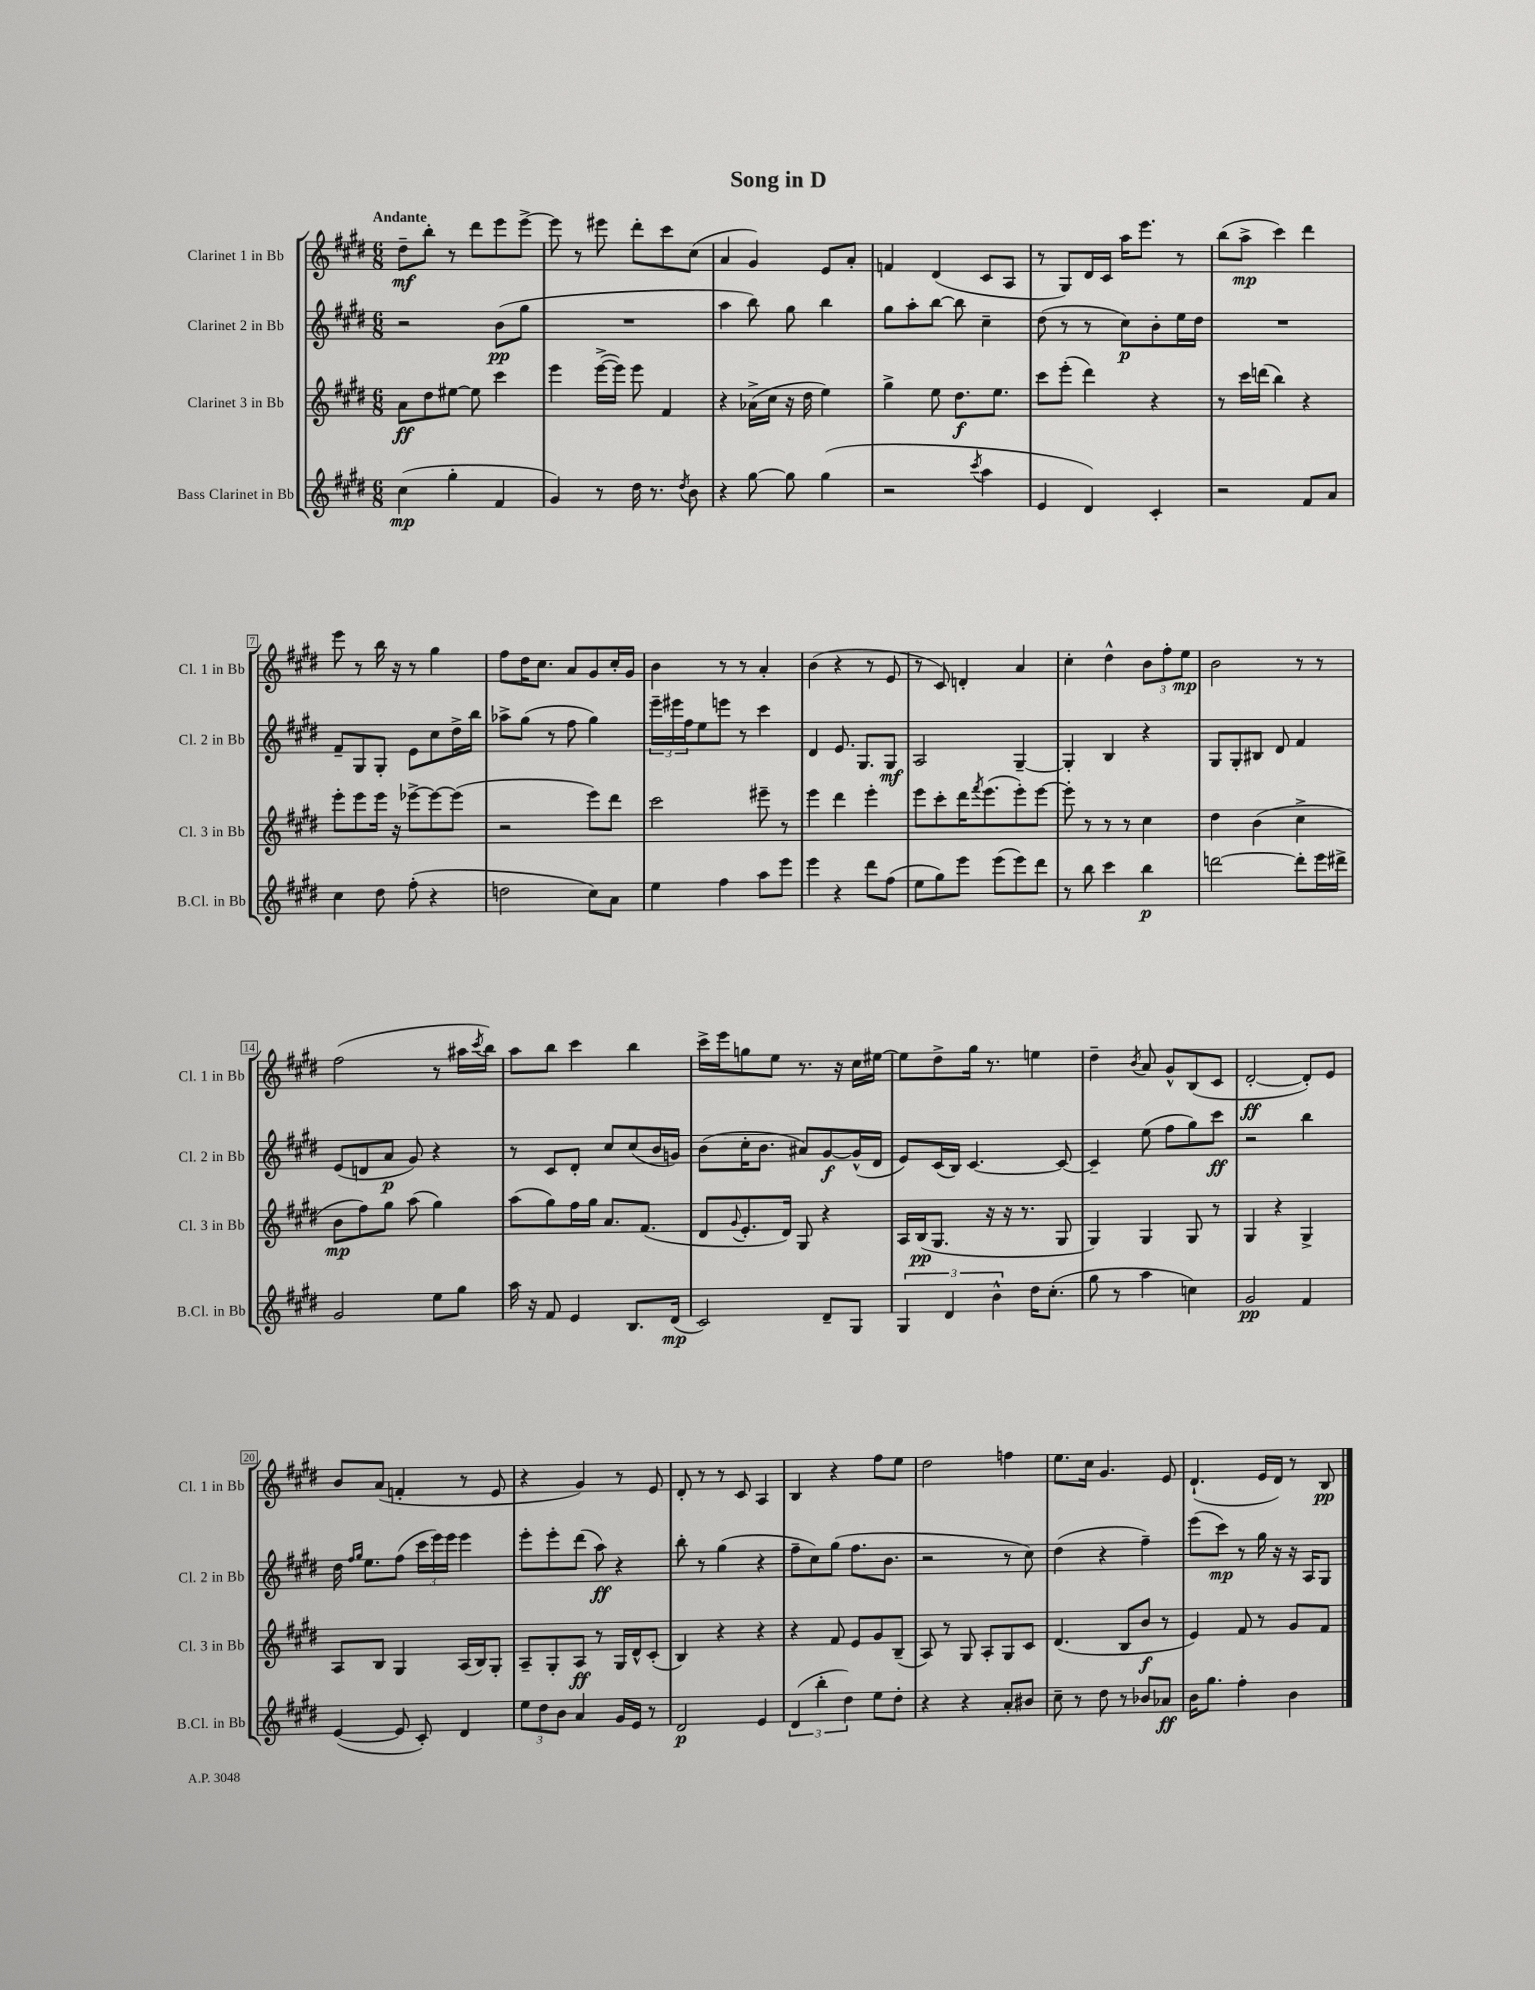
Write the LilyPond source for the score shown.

\header { title = "Song in D" }
<<
\new StaffGroup <<
\new Staff = "s0" \with { instrumentName = "Clarinet 1 in Bb" shortInstrumentName = "Cl. 1 in Bb" } {
    \clef treble \key e \major \numericTimeSignature \time 6/8 \tempo "Andante"
    dis''8--\mf b''8-. r8 dis'''8 e'''8 e'''8~-> |
    e'''8 r8 eis'''8 dis'''8-. cis'''8 cis''8( |
    a'4 gis'4) e'8 a'8-. |
    f'4 dis'4( cis'8 a8 |
    r8 gis8) dis'16 cis'16 a''16 e'''8. r8 |
    b''8( a''8->\mp cis'''4) dis'''4 |
    e'''8 r8 b''16 r16 r8 gis''4 |
    fis''8 dis''16 cis''8. a'8 gis'8 cis''16-. gis'16 |
    b'4 r8 r8 a'4-. |
    b'4( r4 r8 e'8 |
    r8 cis'8) d'4-. a'4 |
    cis''4-. dis''4-^ \tuplet 3/2 { b'8 fis''8-. e''8\mp } |
    b'2 r8 r8 |
    fis''2( r8 ais''16 \acciaccatura { cis'''8 } b''16) |
    a''8 b''8 cis'''4 b''4 |
    cis'''16-> e'''16 g''8 e''8 r8. r16 cis''16 eis''16~ |
    eis''8 dis''8-> gis''16 r8. e''4 |
    dis''4-- \acciaccatura { b'8 } a'8 gis'8-^ b8( cis'8 |
    dis'2~-.\ff dis'8-.) e'8 |
    b'8 a'8( f'4-. r8 e'8 |
    r4 gis'4) r8 e'8 |
    dis'8-. r8 r8 cis'8 a4 |
    b4 r4 fis''8 e''8 |
    dis''2 f''4 |
    e''8. cis''16 gis'4. e'8 |
    dis'4.-!( e'16 dis'16) r8 b8\pp \bar "|." |
}
\new Staff = "s1" \with { instrumentName = "Clarinet 2 in Bb" shortInstrumentName = "Cl. 2 in Bb" } {
    \clef treble \key e \major \numericTimeSignature \time 6/8
    r2 b'8\pp( gis''8 |
    R2. |
    a''4 b''8) gis''8 b''4 |
    gis''8 a''8-. b''8~ b''8 cis''4-- |
    dis''8( r8 r8 cis''8\p) b'8-. e''16 dis''16 |
    R2. |
    fis'8-- gis8 gis8-. e'8 cis''8 dis''16-> b''16 |
    aes''8-> gis''8( r8 fis''8 gis''4) |
    \tuplet 3/2 { e'''16-- eis'''16 fis''16 } e''8 e'''8 r8 cis'''4 |
    dis'4 e'8. gis8. gis8\mf |
    a2 gis4~-- |
    gis4-. b4 r4 |
    gis8 gis8-. bis8 dis'8 fis'4 |
    e'8( d'8 a'8\p gis'8) r4 |
    r8 cis'8 dis'8-. cis''8 cis''8( b'16 g'16) |
    b'8( cis''16-. b'8. ais'8) gis'8~\f gis'16-^( dis'16 |
    e'8) cis'16( b16) cis'4.~ cis'8~ |
    cis'4-- e''8( fis''8 gis''8) cis'''8\ff |
    r2 b''4 |
    dis''16 \grace { fis''16 gis''16 } e''8. fis''8( \tuplet 3/2 { cis'''16 e'''16) e'''16 } e'''4 |
    e'''8-. e'''8-. dis'''8( a''8\ff) r4 |
    b''8-. r8 gis''4( r4 |
    fis''8-- cis''8) gis''8( fis''8. b'8. |
    r2 r8 cis''8) |
    dis''4( r4 fis''4--) |
    e'''8( cis'''8\mp) r8 gis''16 r16 r16 a16 gis8 \bar "|." |
}
\new Staff = "s2" \with { instrumentName = "Clarinet 3 in Bb" shortInstrumentName = "Cl. 3 in Bb" } {
    \clef treble \key e \major \numericTimeSignature \time 6/8
    a'8\ff dis''8 eis''8~ eis''8 cis'''4 |
    e'''4 e'''16~->( e'''16) e'''8 fis'4 |
    r4 aes'16->( cis''16 r16 dis''16 e''4) |
    gis''4-> e''8 dis''8.\f e''8. |
    cis'''8 e'''8-.( dis'''4) r4 |
    r8 cis'''16 d'''16( b''4) r4 |
    e'''8-. e'''8 e'''16 r16 ees'''8~-> ees'''8~ ees'''8( |
    r2 e'''8) dis'''8 |
    cis'''2 eis'''8-- r8 |
    e'''4 dis'''4 e'''4-. |
    e'''8 cis'''8-. dis'''16 \acciaccatura { fis'''8 } e'''8.( e'''8-.) e'''8~ |
    e'''8-. r8 r8 r8 cis''4 |
    dis''4 b'4( cis''4-> |
    b'8\mp fis''8) gis''8 a''8( gis''4) |
    a''8( gis''8) fis''16 gis''16 a'8. fis'8.( |
    dis'8 \appoggiatura { gis'8 } e'8.-. dis'16) gis8 r4 |
    a16 b16\pp( gis8. r16 r16 r8. gis8 |
    gis4) gis4 gis8 r8 |
    gis4 r4 gis4-> |
    a8 b8 gis4 a16( b16) gis8-. |
    a8-- gis8-. a8\ff r8 gis16 dis'16-^ cis'8-.( |
    b4) r4 r4 |
    r4 fis'8 e'8 gis'8 b8--( |
    a8) r8 gis8 a8-. gis8 cis'8 |
    dis'4.( b8 b'8\f r8 |
    e'4) fis'8 r8 gis'8 fis'8 \bar "|." |
}
\new Staff = "s3" \with { instrumentName = "Bass Clarinet in Bb" shortInstrumentName = "B.Cl. in Bb" } {
    \clef treble \key e \major \numericTimeSignature \time 6/8
    cis''4\mp( gis''4-. fis'4 |
    gis'4) r8 dis''16 r8. \acciaccatura { dis''8 } b'8 |
    r4 gis''8~ gis''8 gis''4( |
    r2 \acciaccatura { cis'''8 } a''4 |
    e'4 dis'4) cis'4-. |
    r2 fis'8 a'8 |
    cis''4 dis''8 fis''8-.( r4 |
    d''2 cis''8) a'8 |
    e''4 fis''4 a''8 e'''8 |
    e'''4 r4 dis'''8 fis''8( |
    e''8 gis''8) e'''8 e'''8( e'''8) dis'''8 |
    r8 b''8 cis'''4 b''4\p |
    d'''2~ d'''8-. e'''16 dis'''16-> |
    gis'2 e''8 gis''8 |
    a''16 r16 fis'8 e'4 b8. dis'16\mp( |
    cis'2) dis'8-- gis8 |
    \tuplet 3/2 { gis4 dis'4 b'4-^ } dis''16 cis''8.-.( |
    gis''8 r8 a''4 c''4) |
    gis'2\pp fis'4 |
    e'4~( e'8 cis'8-.) dis'4 |
    \tuplet 3/2 { e''8 dis''8 b'8 } a'4 gis'16 e'16 r8 |
    dis'2\p e'4 |
    \tuplet 3/2 { dis'4( b''4-. dis''4) } e''8 dis''8-. |
    r4 r4 a'8-. bis'8 |
    cis''8-- r8 dis''8 r8 bes'8 aes'8\ff |
    b'16 gis''8. fis''4-. b'4 \bar "|." |
}
>>
>>
\layout { \context { \Score \override BarNumber.stencil = #(make-stencil-boxer 0.1 0.3 ly:text-interface::print) } }
